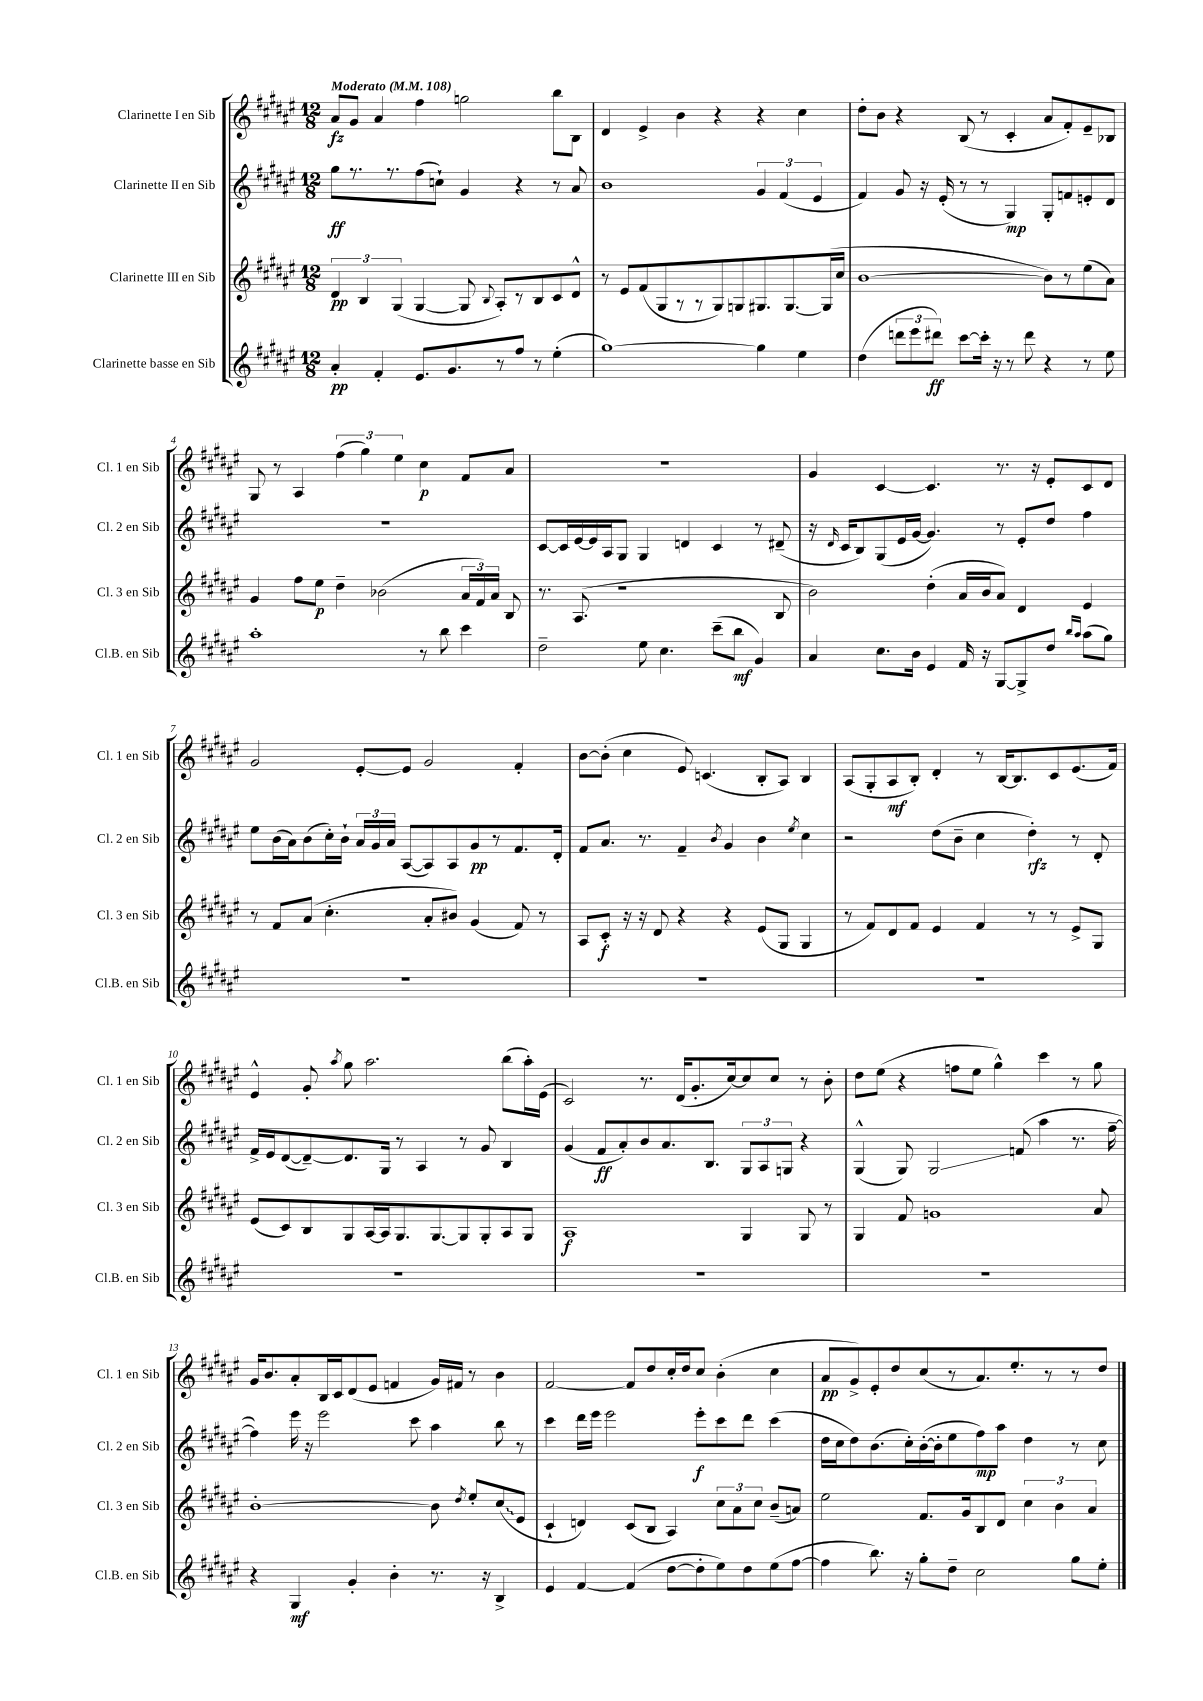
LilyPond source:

<<
\new StaffGroup <<
\new Staff = "s0" \with { instrumentName = "Clarinette I en Sib" shortInstrumentName = "Cl. 1 en Sib" } {
    \clef treble \key fis \major \numericTimeSignature \time 12/8 \tempo "Moderato" 4 = 108
    \autoBeamOff ais'8[\fz gis'8] ais'4 fis''4 g''2 b''8[ b8] |
    dis'4 eis'4-> b'4 r4 r4 cis''4 |
    dis''8[-. b'8] r4 b8( r8 cis'4-. ais'8[ fis'8-.) eis'8-- bes8] |
    gis8 r8 ais4 \tuplet 3/2 { fis''4( gis''4) eis''4 } cis''4\p fis'8[ ais'8] |
    R1. |
    gis'4 cis'4~ cis'4. r8. r16 eis'8[-. cis'8 dis'8] |
    gis'2 eis'8[~-. eis'8] gis'2 fis'4-. |
    b'8[~ b'8]-.( cis''4 eis'8) c'4.( b8[-. ais8]) b4 |
    ais8[( gis8-. ais8\mf b8]-.) dis'4-. r8 b16[~ b8. cis'8 eis'8.( fis'16]) |
    eis'4-^ gis'8-. \acciaccatura { ais''8 } gis''8 ais''2. b''8[( ais''16-.) eis'16]( |
    cis'2) r8. dis'16[( gis'8.-. cis''16~) cis''8 cis''8] r8 b'8-. |
    dis''8[ eis''8]( r4 f''8[ eis''8] gis''4-^) cis'''4 r8 gis''8 |
    gis'16[ b'8. ais'8-. b16 cis'16 dis'8( eis'8] f'4 gis'16[) fis'16] r8 b'4 |
    fis'2~ fis'8[ dis''8 cis''16-. dis''16 cis''8] b'4-.( cis''4 |
    ais'8[\pp gis'8->) eis'8-. dis''8 cis''8( r8 ais'8.) eis''8.-. r8 r8 dis''8] \bar "|." |
}
\new Staff = "s1" \with { instrumentName = "Clarinette II en Sib" shortInstrumentName = "Cl. 2 en Sib" } {
    \clef treble \key fis \major \numericTimeSignature \time 12/8
    \autoBeamOff gis''8[\ff r8. r8. fis''8( c''8]-!) gis'4 r4 r8 ais'8 |
    b'1 \tuplet 3/2 { gis'4 fis'4( eis'4 } |
    fis'4) gis'8 r16 eis'16-.( r8 r8 gis4\mp) gis8[-. f'8 e'8-. dis'8] |
    R1. |
    cis'8[~ cis'16 eis'16~ eis'16 ais16 gis8] gis4 d'4 cis'4 r8 dis'8--( |
    r16 \grace { dis'16 } cis'16[ b8) gis8( eis'16 gis'16]~ gis'4.) r8 eis'8[-. dis''8] fis''4 |
    eis''8[ b'16( ais'16) b'8( cis''16-.) b'16]-! \tuplet 3/2 { ais'16[ gis'16 ais'16] } ais8[~( ais8) ais8 gis'8\pp r8 fis'8. dis'16]-. |
    fis'8[ ais'8.] r8. fis'4-- \acciaccatura { b'8 } gis'4 b'4 \acciaccatura { eis''8 } cis''4 |
    r2 dis''8[( b'8]-- cis''4 dis''4-.\rfz) r8 dis'8-. |
    fis'16[-> eis'16 dis'8~( dis'8~--) dis'8. gis16] r8 ais4 r8 gis'8 b4 |
    gis'4( fis'8[\ff ais'8-.) b'8 ais'8. b8.] \tuplet 3/2 { gis8[ ais8 g8] } r4 |
    gis4-^( gis8) gis2\glissando f'8( ais''4 r8. fis''16~-- |
    fis''4) eis'''16 r16 eis'''2 cis'''8 ais''4 b''8 r8 |
    cis'''4 dis'''16[ eis'''16] eis'''2 eis'''8[-.\f cis'''8 dis'''8] cis'''4( |
    dis''16[ cis''16 dis''8) b'8.( cis''16-.) b'16~-.( b'16-. eis''8 fis''8\mp) ais''8] dis''4 r8 cis''8 \bar "|." |
}
\new Staff = "s2" \with { instrumentName = "Clarinette III en Sib" shortInstrumentName = "Cl. 3 en Sib" } {
    \clef treble \key fis \major \numericTimeSignature \time 12/8
    \autoBeamOff \tuplet 3/2 { dis'4\pp b4 gis4( } gis4~ gis8 \appoggiatura { b8 } ais8[-.) r8 b8 cis'8 dis'8]-^ |
    r8 eis'8[ fis'8( gis8 r8 r8 gis8) g8 gis8. gis8.~ gis16( cis''16] |
    b'1~ b'8[) r8 eis''8( ais'8]) |
    gis'4 fis''8[ eis''8]\p dis''4-- bes'2( \tuplet 3/2 { ais'16[ fis'16) ais'16] } b8 |
    r8. ais8.( r1 b8 |
    b'2) dis''4-.( ais'16[ b'16 ais'8]) dis'4 eis'4 |
    r8 fis'8[ ais'8]( cis''4.-. ais'8[-. bis'8]) gis'4( fis'8) r8 |
    ais8[ cis'8]-.\f r16 r16 dis'8 r4 r4 eis'8[( gis8] gis4 |
    r8 fis'8[) dis'8 fis'8] eis'4 fis'4 r8 r8 eis'8[-> gis8] |
    eis'8[( cis'8) b8 gis8 ais16~ ais16 gis8. gis8.~ gis8 gis8-. ais8 gis8] |
    ais1\f gis4 gis8 r8 |
    gis4 fis'8 g'1 ais'8 |
    b'1~-. b'8 \acciaccatura { dis''8 } eis''8[-. \once \override Glissando.style = #'zigzag cis''8\glissando( eis'8] |
    cis'4-! d'4) cis'8[( b8] ais4) \tuplet 3/2 { cis''8[ ais'8 cis''8] } b'8[--( a'8]) |
    eis''2 fis'8.[ gis'16 b8 dis'8] \tuplet 3/2 { cis''4 b'4 ais'4 } \bar "|." |
}
\new Staff = "s3" \with { instrumentName = "Clarinette basse en Sib" shortInstrumentName = "Cl.B. en Sib" } {
    \clef treble \key fis \major \numericTimeSignature \time 12/8
    \autoBeamOff ais'4-.\pp fis'4-. eis'8.[ gis'8. r8 fis''8] r8 eis''4-.( |
    gis''1~) gis''4 eis''4 |
    dis''4( \tuplet 3/2 { d'''8[ eis'''8 dis'''8]\ff) } cis'''8[~ cis'''16]-. r16 r8 dis'''8 r4 r8 eis''8 |
    ais''1-. r8 b''8 cis'''4 |
    dis''2-- eis''8 cis''4. cis'''8[--( b''8]\mf gis'4) |
    ais'4 cis''8.[ b'16] eis'4 fis'16 r16 gis8[~ gis8-> dis''8] \grace { b''16[ ais''16] } ais''8[( gis''8]) |
    R1. |
    R1. |
    R1. |
    R1. |
    R1. |
    R1. |
    r4 gis4\mf gis'4-. b'4-. r8. r16 b4-> |
    eis'4 fis'4~ fis'4( dis''8[~ dis''8-. eis''8) dis''8 eis''8( fis''8]~ |
    fis''4 b''8.) r16 gis''8[-. dis''8]-- cis''2 gis''8[ eis''8]-. \bar "|." |
}
>>
>>
